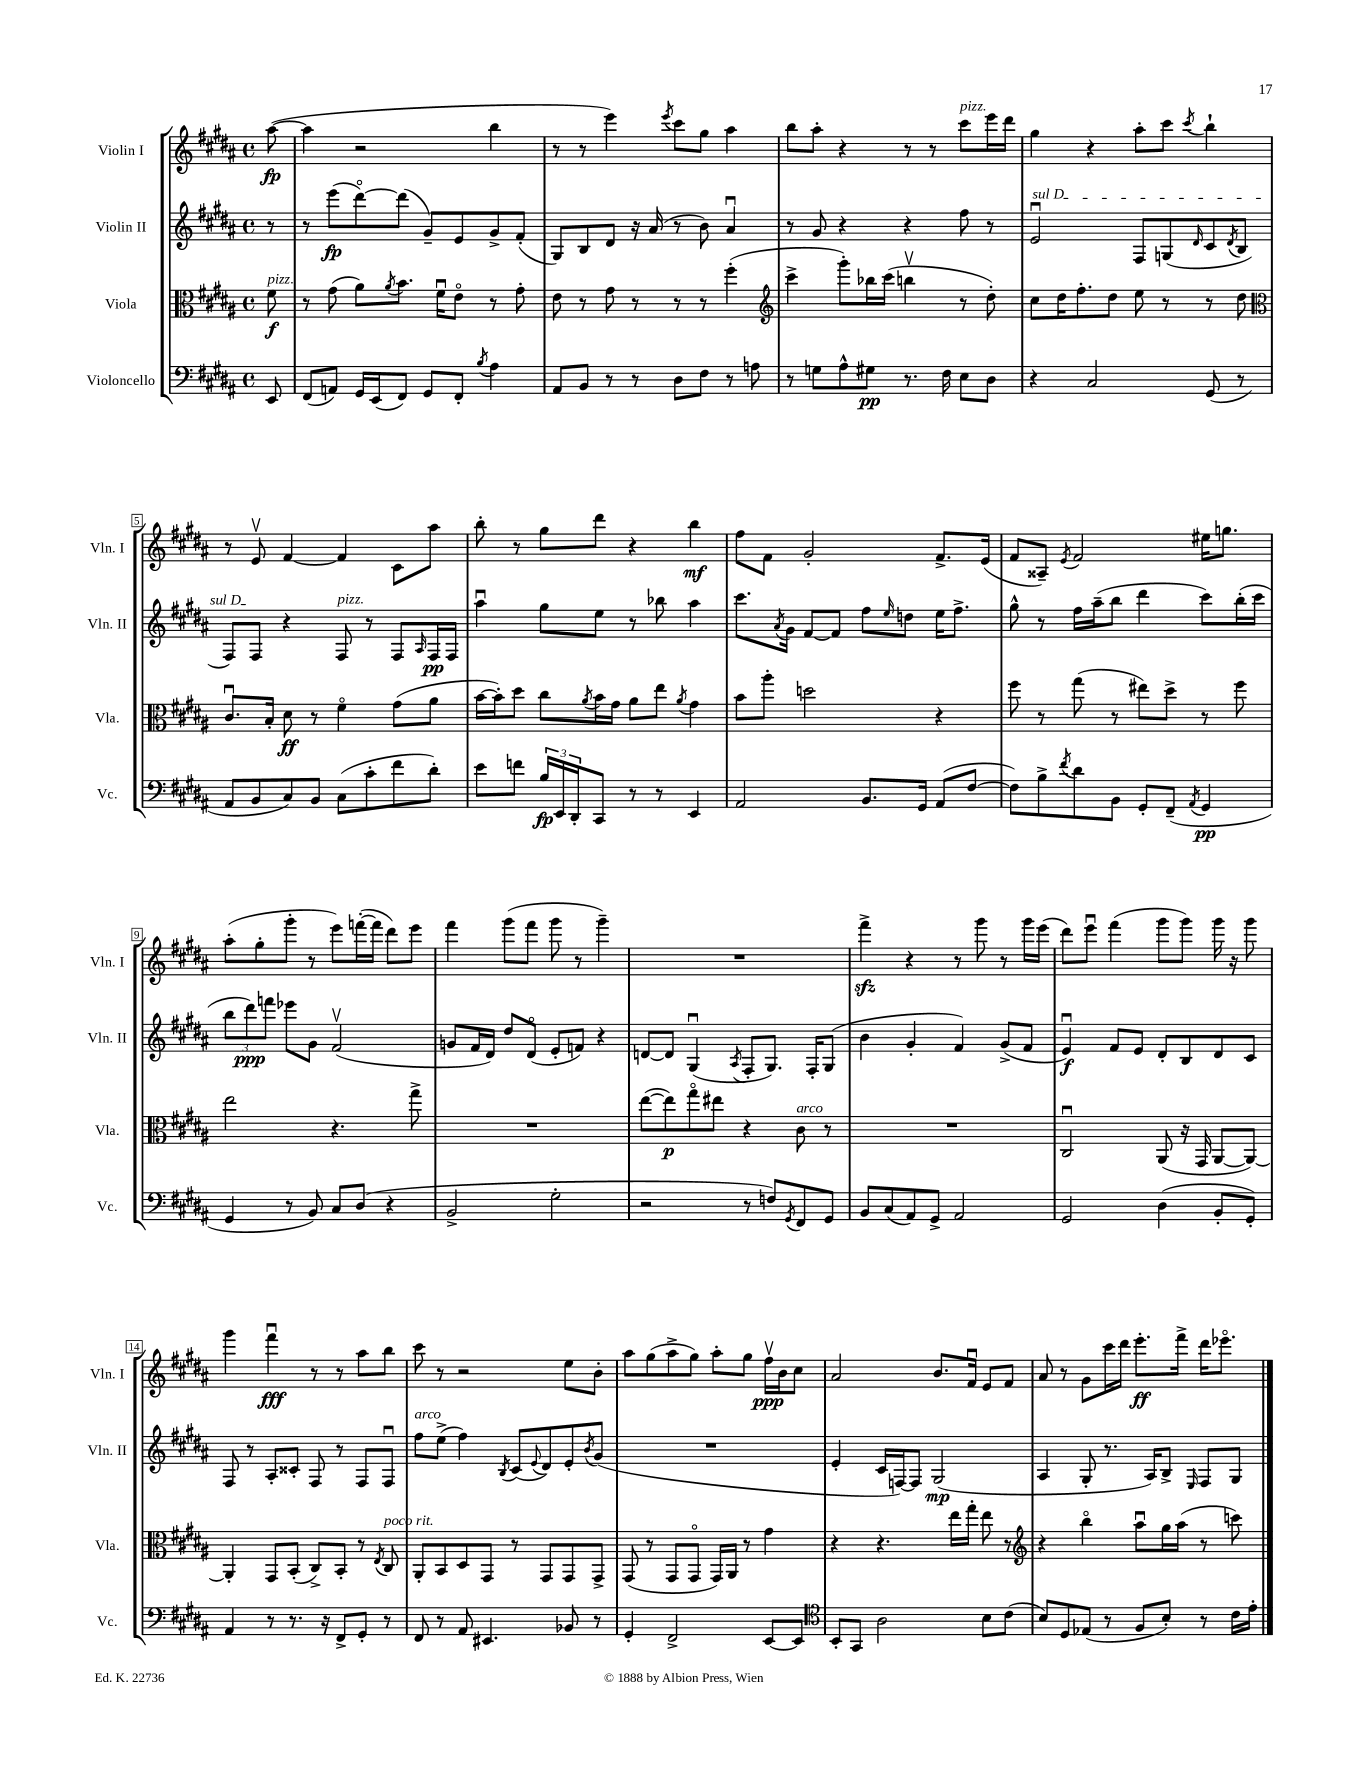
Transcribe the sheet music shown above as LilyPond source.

<<
\new StaffGroup <<
\new Staff = "s0" \with { instrumentName = "Violin I" shortInstrumentName = "Vln. I" } {
    \clef treble \key b \major \defaultTimeSignature \time 4/4 \partial 8
    ais''8~\fp( |
    ais''4 r2 b''4 |
    r8 r8 e'''4) \acciaccatura { e'''8 } cis'''8 gis''8 ais''4 |
    b''8 ais''8-. r4 r8 r8 cis'''8^\markup { \italic "pizz." } e'''16 dis'''16 |
    gis''4 r4 ais''8-. cis'''8 \acciaccatura { cis'''8 } b''4-! |
    r8 e'8\upbow fis'4~ fis'4 cis'8 ais''8 |
    b''8-. r8 gis''8 dis'''8 r4 b''4\mf |
    fis''8 fis'8 gis'2-. fis'8.-> e'16( |
    fis'8 aisis8--) \acciaccatura { e'8 } fis'2 eis''16 g''8. |
    ais''8-.( gis''8-. gis'''8-. r8 e'''8) f'''16~-.( f'''16 dis'''8) e'''8 |
    fis'''4 gis'''8( fis'''8 gis'''8 r8 gis'''4--) |
    R1 |
    fis'''4->\sfz r4 r8 gis'''8 r8 gis'''16 e'''16( |
    dis'''8) e'''8\downbow fis'''4( gis'''8 gis'''8) gis'''16 r16 gis'''8 |
    gis'''4 fis'''4\downbow\fff r8 r8 ais''8 b''8 |
    cis'''8 r8 r2 e''8 b'8-. |
    ais''8 gis''8( ais''8-> gis''8) ais''8-. gis''8 fis''16\upbow\ppp b'16 cis''8 |
    ais'2 b'8. fis'16\downbow e'8 fis'8 |
    ais'8 r8 gis'8 cis'''16 dis'''16 e'''8.-.\ff fis'''16-> dis'''16 ees'''8.\flageolet \bar "|." |
}
\new Staff = "s1" \with { instrumentName = "Violin II" shortInstrumentName = "Vln. II" } {
    \clef treble \key b \major \defaultTimeSignature \time 4/4 \partial 8
    r8 |
    r8 e'''8\fp( dis'''8~\flageolet) dis'''8( gis'8--) e'8 gis'8-> fis'8-.( |
    gis8) b8 dis'8 r16 ais'16( r8 b'8) ais'4\downbow |
    r8 gis'8 r4 r4 fis''8 r8 |
    \once \override TextSpanner.bound-details.left.text = \markup { \italic "sul D" } e'2\downbow\startTextSpan fis8 g8( \grace { dis'16 } cis'8 \acciaccatura { dis'8 } b8 |
    fis8) fis8\stopTextSpan r4 fis8^\markup { \italic "pizz." } r8 fis8 \grace { ais16 } fis16\pp fis16 |
    ais''4\downbow gis''8 e''8 r8 bes''8 ais''4 |
    cis'''8. \acciaccatura { ais'8 } gis'16 fis'8~ fis'8 fis''8 \grace { e''16 } d''8 e''16 fis''8.-> |
    gis''8-^ r8 fis''16 ais''16--( b''8 dis'''4 cis'''8) b''16-.( cis'''16 |
    \tuplet 3/2 { b''8 dis'''8\ppp) f'''8 } ees'''8 gis'8 fis'2\upbow( |
    g'8 fis'16 dis'16) dis''8 dis'8\flageolet( e'8-. f'8) r4 |
    d'8~ d'8 gis4\downbow( \acciaccatura { ais8 } fis8-. gis8.) fis16-. gis8( |
    b'4 gis'4-. fis'4) gis'8->( fis'8 |
    e'4\downbow\f) fis'8 e'8 dis'8-. b8 dis'8 cis'8 |
    fis8 r8 ais8-. cisis'8-. fis8 r8 fis8 fis8\downbow |
    fis''8^\markup { \italic "arco" } e''8->( fis''4) \acciaccatura { b8 } cis'8( \appoggiatura { e'8 } dis'8) e'8-. \acciaccatura { b'8 } gis'8( |
    R1 |
    e'4-. cis'16 f16~) f8 gis2\mp( |
    ais4 gis8-. r8. ais16) b8-> \grace { e16 } fis8 gis8 \bar "|." |
}
\new Staff = "s2" \with { instrumentName = "Viola" shortInstrumentName = "Vla." } {
    \clef alto \key b \major \defaultTimeSignature \time 4/4 \partial 8
    fis'8\f^\markup { \italic "pizz." } |
    r8 gis'8( ais'8) \acciaccatura { ais'8 } b'8. fis'16\downbow e'8\flageolet r8 gis'8-. |
    e'8 r8 gis'8 r8 r8 r8 fis''4-.( |
    \clef treble cis'''4-> gis'''8-.) bes''16 cis'''16( b''4\upbow r8 dis''8-.) |
    cis''8 dis''16 fis''8.-. dis''8 e''8 r8 r8 dis''8 |
    \clef alto cis'8.\downbow b16-. dis'8\ff r8 fis'4\flageolet gis'8( ais'8 |
    b'16~ b'16-.) dis''8 cis''8 \acciaccatura { ais'8 } b'16 gis'16 ais'8 e''8 \acciaccatura { ais'8 } gis'4 |
    b'8 ais''8-. d''2 r4 |
    fis''8 r8 gis''8( r8 eis''8) dis''8-> r8 fis''8 |
    e''2 r4. gis''8-> |
    R1 |
    e''8~( e''8\p) gis''8\flageolet eis''8 r4 cis'8^\markup { \italic "arco" } r8 |
    R1 |
    cis2\downbow ais,8( r16 gis,16 ais,8~ ais,8~) |
    ais,4-. gis,8 b,8-.( cis8->) b,8-. r8 \acciaccatura { e8 } cis8^\markup { \italic "poco rit." } |
    ais,8-. b,8 dis8 gis,8 r8 gis,8 gis,8 gis,8-> |
    gis,8( r8 gis,8 gis,8\flageolet gis,16) ais,16 r8 gis'4 |
    r4 r4. e''16 gis''16-. e''8 r8 |
    \clef treble r4 b''4\flageolet ais''8\downbow gis''16 ais''16( r8 c'''8) \bar "|." |
}
\new Staff = "s3" \with { instrumentName = "Violoncello" shortInstrumentName = "Vc." } {
    \clef bass \key b \major \defaultTimeSignature \time 4/4 \partial 8
    e,8 |
    fis,8( a,8) gis,16 e,16( fis,8) gis,8 fis,8-. \acciaccatura { b8 } ais4 |
    ais,8 b,8 r8 r8 dis8 fis8 r8 a8 |
    r8 g8 ais8-^ gis8\pp r8. fis16 e8 dis8 |
    r4 cis2 gis,8( r8 |
    ais,8 b,8 cis8) b,8 cis8( cis'8-. fis'8 dis'8-.) |
    e'8 f'8 \tuplet 3/2 { b16\fp e,16 dis,16-. } cis,8 r8 r8 e,4 |
    ais,2 b,8. gis,16 ais,8( fis8~ |
    fis8) b8-> \acciaccatura { fis'8 } dis'8 b,8 gis,8-. fis,8--( \acciaccatura { ais,8 } gis,4\pp |
    gis,4 r8 b,8) cis8 dis8( r4 |
    b,2-> gis2-. |
    r2 r8 f8) \acciaccatura { gis,8 } fis,8 gis,8 |
    b,8 cis8( ais,8) gis,8-> ais,2 |
    gis,2 dis4( b,8-. gis,8-.) |
    ais,4 r8 r8. r16 fis,8-> gis,8-. r8 |
    fis,8 r8 ais,8 eis,4. bes,8 r8 |
    gis,4-. fis,2-> e,8~ e,8 |
    \clef tenor b,8-. gis,8 ais2 b8 cis'8( |
    b8) dis8 ees8( r8 fis8 b8-.) r8 cis'16 e'16-. \bar "|." |
}
>>
>>
\layout { \context { \Score \override BarNumber.stencil = #(make-stencil-boxer 0.1 0.3 ly:text-interface::print) } }
